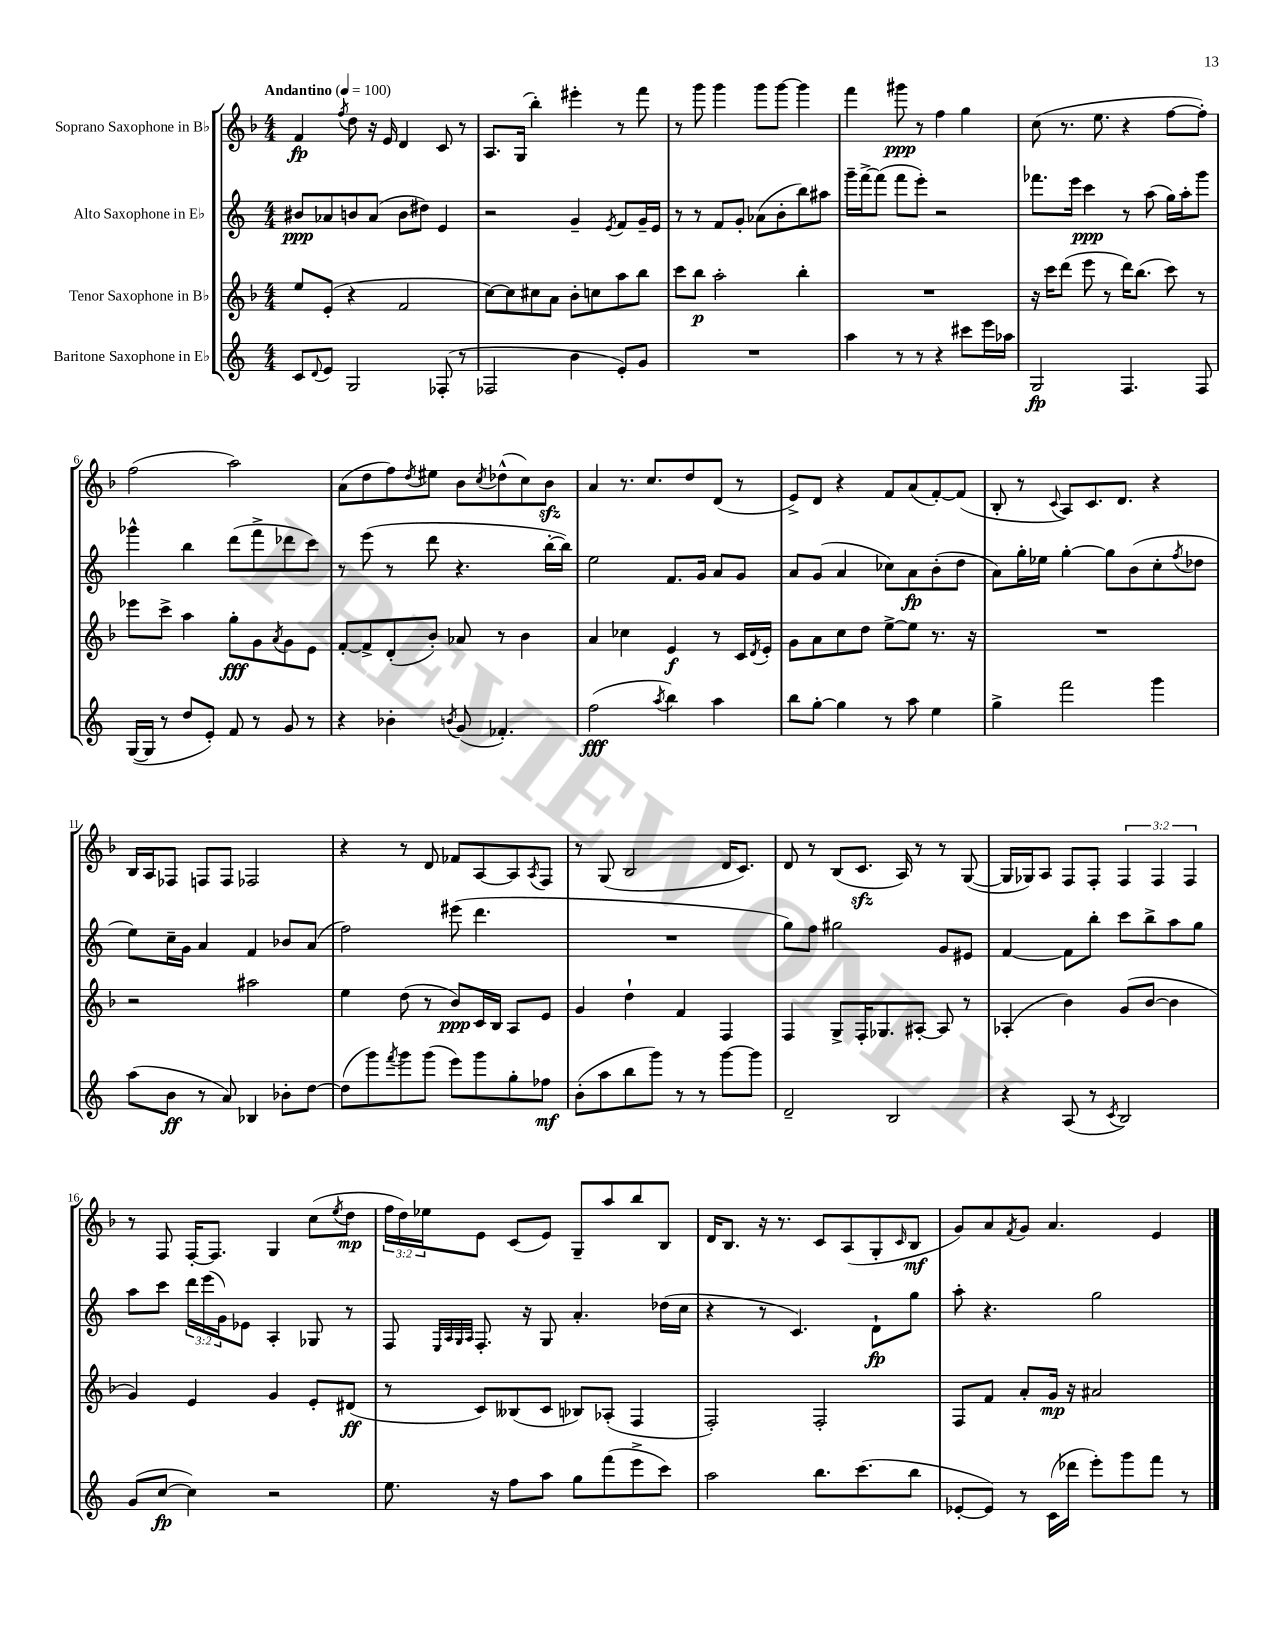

**kern	**kern	**kern	**kern
*staff4	*staff3	*staff2	*staff1
*clefG2	*clefG2	*clefG2	*clefG2
*k[]	*k[b-]	*k[]	*k[b-]
*M4/4	*M4/4	*M4/4	*M4/4
*MM100	*MM100	*MM100	*MM100
8c/L	8ee/L	8b#/L	4f/
8qqd/	.	.	.
8e/J	(8e'/J	8a-/	.
.	.	.	8qff/
2G/	4r	8b/	8dd\
.	.	(8a-/J	16r
.	.	.	16e/
.	2f/	8b\L	4d/
.	.	8dd#\J)	.
(8F-'/	.	4e/	8c/
8r	.	.	8r
=	=	=	=
2F-/	[8cc\L)	2r	8.A/L
.	8cc\]	.	.
.	.	.	(16G/Jk
.	8cc#\	.	4bb-'\)
.	8a\J	.	.
4b\	8b-'\L	4g~/	4eee#'\
.	8cc\	.	.
.	.	8qe/	.
8e'/L)	8aa\	8f/L	8r
8g/J	8bb-\J	16g~/L	8fff\
.	.	16e/JJ	.
=	=	=	=
1r	8ccc\L	8r	8r
.	8bb-\J	8r	8ggg\
.	2aa'\	8f/L	4ggg\
.	.	8g'/J	.
.	.	(8a-\L	8ggg\L
.	.	8b'\	[8ggg\J
.	4bb-'\	8bb\)	4ggg\]
.	.	8aa#\J	.
=	=	=	=
4aa\	1r	16ggg~\LL	4fff\
.	.	[16fff^\J	.
.	.	(8fff\]J	.
8r	.	8fff\L	8ggg#\
8r	.	8eee'\J)	8r
4r	.	2r	4ff\
8ccc#\L	.	.	4gg\
16eee\L	.	.	.
16aa-\JJ	.	.	.
=	=	=	=
2G/	16r	8.fff-\L	(8cc\
.	16ccc\LK	.	.
.	(8ddd\J	.	8.r
.	.	16eee\Jk	.
.	8eee\	4ccc\	.
.	.	.	8.ee\
.	8r	.	.
4.F/	16ddd\LK)	8r	4r
.	(8.bb-\J	.	.
.	.	(8aa\	.
.	8ccc\)	16gg\LL)	[8ff\L
.	.	16aa'\J	.
8F/	8r	8ggg\J	8ff'\]J)
=	=	=	=
([16G/LL	8eee-\L	4ggg-^^\	(2ff\
16G/]JJ	.	.	.
8r	8ccc^\J	.	.
8dd/L	4aa\	4bb\	.
8e'/J)	.	.	.
8f/	8gg'\L	(8ddd\L	2aa\)
8r	8g\	8fff^\	.
.	8qa/	.	.
8g/	8g\	8ddd-\	.
8r	8e\J	8ccc\J)	.
=	=	=	=
4r	[8f'/L	8r	(8a\L
.	8f^/]	(8eee\	8dd\
4b-'\	(8d'/	8r	8ff\)
.	.	.	8qdd/
.	8b-'/J)	8ddd\	8ee#\J
8qb/	.	.	.
(8g/	8a-/	4.r	8b-\L
.	.	.	8qcc/
4.f-'/)	8r	.	(8dd-^^\
.	4b-\	.	8cc\)
.	.	[16bb'\LL	8b-\J
.	.	16bb\]JJ)	.
=	=	=	=
(2ff\	4a/	2ee\	4a/
.	4cc-\	.	8.r
.	.	.	8.cc/L
8qaa/	.	.	.
4bb\)	4e/	8.f/L	.
.	.	.	8dd/
.	.	16g/Jk	.
4aa\	8r	8a/L	(8d/J
.	16c/LL	8g/J	8r
.	8qd/	.	.
.	16e'/JJ	.	.
=	=	=	=
8bb\L	8g\L	8a/L	8e^/L)
[8gg'\J	8a\	(8g/J	8d/J
4gg\]	8cc\	4a/	4r
.	8dd\J	.	.
8r	[8ee^\L	8cc-\L)	8f/L
8aa\	8ee\]J	8a\	(8a/
4ee\	8.r	(8b'\	[8f'/)
.	.	8dd\J	(8f/]J
.	16r	.	.
=	=	=	=
4gg^\	1r	8a\L)	8B-'/
.	.	16gg'\L	8r
.	.	16ee-\JJ	.
.	.	.	8qqc/
2fff\	.	[4gg'\	8A/L)
.	.	.	8.c/
.	.	8gg\]L	.
.	.	.	8.d/J
.	.	(8b\	.
4ggg\	.	8cc'\	4r
.	.	8qff/	.
.	.	8dd-\J	.
=	=	=	=
(8aa\L	2r	8ee\L)	16B-/LL
.	.	.	16A/J
8b\J	.	16cc~\L	8F-/J
.	.	16g\JJ	.
8r	.	4a/	8F/L
8a/)	.	.	8F/J
4B-/	2aa#\	4f/	2F-/
8b-'\L	.	8b-/L	.
[8dd\J	.	(8a/J	.
=	=	=	=
(8dd\]L	4ee\	2ff\)	4r
8ggg\)	.	.	.
8qfff/	.	.	.
8ggg\	(8dd\	.	8r
(8ggg\J	8r	.	8d/
8eee\L)	8b-/L)	(8eee#\	8f-/L
8ggg\	16c/L	4.ddd\	[8A/
.	16B-/JJ	.	.
8gg'\	8A/L	.	8A/]
.	.	.	8qA/
8ff-\J	8e/J	.	8F/J
=	=	=	=
(8b'\L	4g/	1r	8r
8aa\	.	.	(8G/
8bb\	4dd`\	.	2B-/
8ggg\J)	.	.	.
8r	4f/	.	.
8r	.	.	.
[8ggg\L	4F/	.	16d/LK
.	.	.	8.c/J)
8ggg\]J	.	.	.
=	=	=	=
2d~/	4F/	8gg\L)	8d/
.	.	8ff\J	8r
.	8G^/L	2gg#\	(8B-/L
.	16F'/K	.	8.c/J
.	8.G-/	.	.
2B/	.	.	.
.	.	.	16A/)
.	[8A#'/J	.	8r
.	8A#/]	8g/L	8r
.	8r	8e#/J	([8G/
=	=	=	=
4r	(4A-'/	[4f/	16G/]LL
.	.	.	16G-/J)
.	.	.	8A/J
(8A/	4b-\)	8f\]L	8F/L
8r	.	8bb'\J	8F'/J
8qc/	.	.	.
2B/)	(8g/L	8ccc\L	6F/
.	[8b-/J	8bb^\	.
.	.	.	6F/
.	4b-\]	8aa\	.
.	.	.	6F/
.	.	8gg\J	.
=	=	=	=
(8g/L	4g/)	8aa\L	8r
[8cc/J	.	8ccc\J	8F/
4cc\])	4e/	24ddd\LL	[16F'/LK
.	.	(24eee\	.
.	.	.	8.F/]J
.	.	24g\J)	.
.	.	8e-\J	.
2r	4g/	4A'/	4G/
.	8e'/L	8G-/	(8cc\L
.	.	.	8qee/
.	(8d#/J	8r	8dd\J
=	=	=	=
8.ee\	8r	8F/	24ff\LL
.	.	.	24dd\)
.	.	.	24ee-\J
.	.	32qqE/LLL	.
.	.	32qqA/	.
.	.	32qqG/	.
.	.	32qqA/JJJ	.
.	8c/L)	8.F'/	8e\J
16r	.	.	.
8ff\L	(8B--/	.	(8c/L
.	.	16r	.
8aa\J	8c/J	8G/	8e/J)
8gg\L	8B-/L)	4.a'/	8G~/L
(8fff\	(8A-'/J	.	8aa/
8eee^\	4F/	.	8bb-/
8ccc\J)	.	(16dd-\LL	8B-/J
.	.	16cc\JJ	.
=	=	=	=
2aa\	2F'/)	4r	16d/LK
.	.	.	8.B-/J
.	.	8r	16r
.	.	.	8.r
.	.	4.c/)	.
8.bb\L	2F'/	.	8c/L
.	.	.	(8A/
(8.ccc\	.	.	.
.	.	8d`\L	8G'/
.	.	.	16qqc/
8bb\J	.	8gg\J	8B-/J
=	=	=	=
[8e-'/L	8F/L	8aa'\	8g/L)
8e-/]J)	8f/J	4.r	8a/
.	.	.	8qf/
8r	8a'/L	.	8g/J
(16c\LL	16g/Jk	.	4.a/
16ddd-\JJ	16r	.	.
8eee'\L)	2a#/	2gg\	.
8ggg\	.	.	.
8fff\J	.	.	4e/
8r	.	.	.
==	==	==	==
*-	*-	*-	*-
